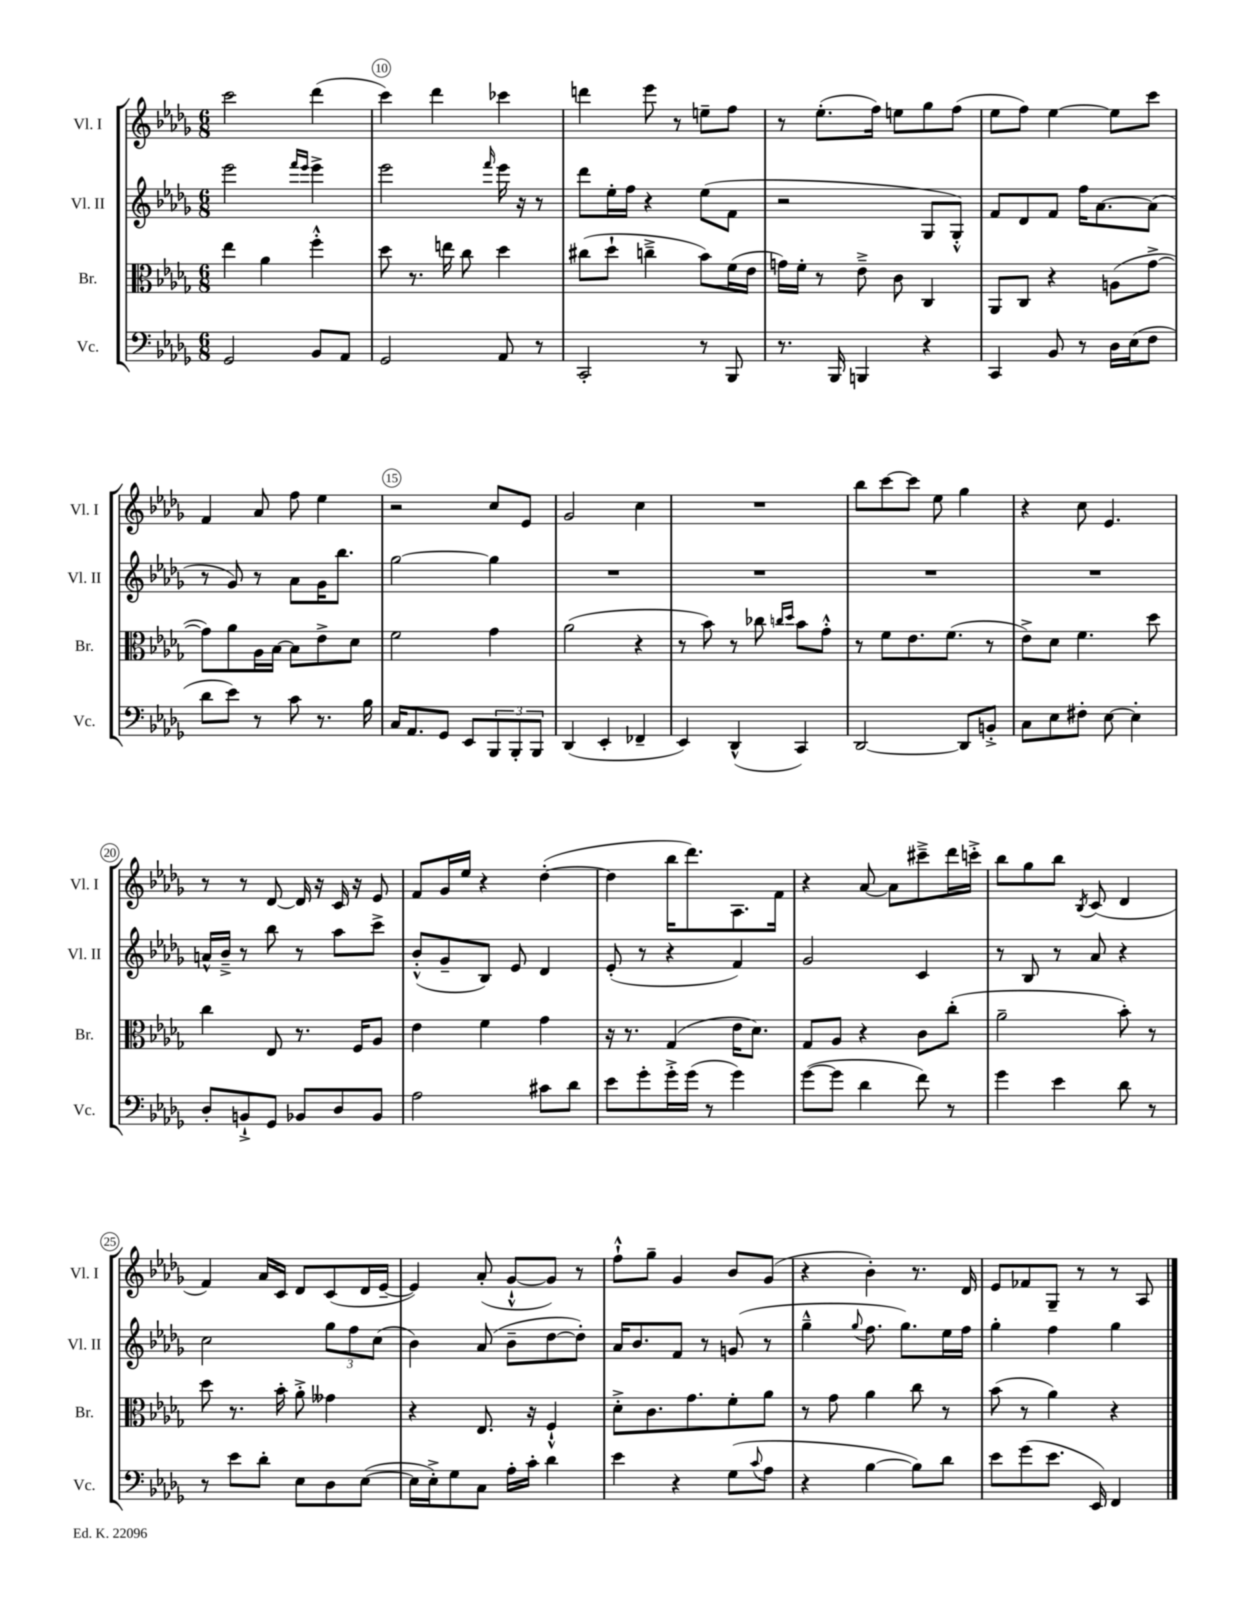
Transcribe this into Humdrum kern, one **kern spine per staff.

**kern	**kern	**kern	**kern
*part4	*part3	*part2	*part1
*staff4	*staff3	*staff2	*staff1
*I"Vc.	*I"Br.	*I"Vl. II	*I"Vl. I
*I'Vc.	*I'Br.	*I'Vl. II	*I'Vl. I
*clefF4	*clefC3	*clefG2	*clefG2
*k[b-e-a-d-g-]	*k[b-e-a-d-g-]	*k[b-e-a-d-g-]	*k[b-e-a-d-g-]
*M6/8	*M6/8	*M6/8	*M6/8
=9	=9	=9	=9
2GG-/	4ee-\	2eee-\	2ccc\
.	4a-\	.	.
.	.	16qqfff/LL	.
.	.	16qqeee-/JJ	.
8BB-/L	4ff'^^\	4eee-^\	(4ddd-\
8AA-/J	.	.	.
=10	=10	=10	=10
2GG-/	8dd-\	2eee-\	4ccc\)
.	8.r	.	.
.	.	.	4ddd-\
.	16een\	.	.
.	8cc\	.	.
.	.	16qqfff/	.
8AA-/	4dd-\	16eee-\	4ccc-X\
.	.	16r	.
8r	.	8r	.
=11	=11	=11	=11
2CC'/	(8cc#X\L	8ddd-\L	4dddn\
.	8dd-`\J	16ee-'\L	.
.	.	16ff\JJ	.
.	4ccn~^\	4r	8eee-\
.	.	.	8r
8r	8b-\L)	(8ee-\L	8een~\L
8BBB-/	(16f\L	8f\J	8ff\J
.	16e-\JJ	.	.
=12	=12	=12	=12
8.r	16gn\LL)	2r	8r
.	16f'\JJ	.	.
.	8r	.	(8.ee-'\L
16BBB-/	.	.	.
4BBBn/	8e-~^\	.	.
.	.	.	16ff\Jk)
.	8c\	.	8een\L
4r	4C/	8G-/L	8gg-\
.	.	8G-'^^/J)	(8ff\J
=13	=13	=13	=13
4CC/	8AA-/L	8f/L	8ee-\L
.	8C/J	8d-/	8ff\J)
8BB-/	4r	8f/J	[4ee-\
8r	.	16ff\KL	.
.	.	[8.a-\	.
16D-\LL	(8An\L	.	8ee-\L]
(16E-\J	.	.	.
8F\J	[8g-^\J	(8a-\J]	8ccc\J
!!LO:LB:g=z
=14	=14	=14	=14
8d-\L	8g-\L])	8r	4f/
8e-\J)	8a-\	8g-/)	.
8r	16A-\L	8r	8a-/
.	[16B-\JJ	.	.
8c\	8B-\L]	8a-\L	8ff\
8.r	8e-^\	16g-\K	4ee-\
.	.	8.bb-\J	.
.	8d-\J	.	.
16B-\	.	.	.
=15	=15	=15	=15
16C/KL	2f\	[2gg-\	2r
8.AA-/	.	.	.
8GG-/J	.	.	.
8EE-/L	.	.	.
12BBB-/	4g-\	4gg-\]	8cc/L
12BBB-'/	.	.	.
.	.	.	8e-/J
12BBB-/J	.	.	.
=16	=16	=16	=16
(4DD-/	(2a-\	2.r	2g-/
4EE-'/	.	.	.
4FF-X~/	4r	.	4cc\
=17	=17	=17	=17
4EE-/)	8r	2.r	2.r
.	8b-\)	.	.
(4DD-^^/	8r	.	.
.	8cc-X\	.	.
.	16qqccn/LL	.	.
.	16qqdd-/JJ	.	.
4CC/)	8b-\L	.	.
.	8g-'^^\J	.	.
=18	=18	=18	=18
[2DD-/	8r	2.r	8bb-\L
.	8f\L	.	[8ccc\
.	8.e-\	.	8ccc\J]
.	.	.	8ee-\
.	(8.f\J	.	.
8DD-/L]	.	.	4gg-\
8BBn'^/J	8r	.	.
=19	=19	=19	=19
8C\L	8e-^\L)	2.r	4r
8E-\	8d-\J	.	.
8F#X'\J	4.f\	.	8cc\
[8E-\	.	.	4.e-/
4E-'\]	.	.	.
.	8dd-\	.	.
!!LO:LB:g=z
=20	=20	=20	=20
8D-'/L	4cc\	16an^^/LL	8r
.	.	16b-~^/JJ	.
8BBn`^/	.	8r	8r
8GG-/J	8E-/	8bb-\	[8d-/
8BB-X/L	8.r	8r	16d-/]
.	.	.	16r
8D-/	.	8aa-\L	16c/
.	16F/KL	.	16r
8BB-/J	8A-/J	8ccc^\J	8e-/
=21	=21	=21	=21
2A-\	4e-\	(8b-'^^/L	8f/L
.	.	8g-~/	16g-/L
.	.	.	16ee-/JJ
.	4f\	8B-/J)	4r
.	.	8e-/	.
8c#X\L	4g-\	4d-/	([4dd-'\
8d-\J	.	.	.
=22	=22	=22	=22
8e-\L	16r	(8e-'/	4dd-\]
.	8.r	.	.
8g-'\	.	8r	.
16g-'^\L	(4G-/	4r	16bb-\KL
(16g-\JJ	.	.	8.ddd-\)
8r	.	.	.
4g-\)	16e-\KL	4f/)	8.A-\
.	8.d-\J)	.	.
.	.	.	16f\Jk
=23	=23	=23	=23
([8g-\L	8G-/L	2g-/	4r
8g-\J]	8A-/J	.	.
4d-\	4r	.	[8a-/
.	.	.	8a-\L]
8f\)	8c\L	4c/	8ccc#X~^\
8r	(8cc'\J	.	16ddd-\L
.	.	.	16cccn'^\JJ
=24	=24	=24	=24
4g-\	2a-~\	8r	8bb-\L
.	.	8B-/	8gg-\
4e-\	.	8r	8bb-\J
.	.	.	8qB-/
.	.	8a-/	(8c/
8d-\	8b-'\)	4r	4d-/
8r	8r	.	.
!!LO:LB:g=z
=25	=25	=25	=25
8r	8dd-\	2cc\	4f/)
8e-\L	8.r	.	.
8d-'\J	.	.	16a-/LL
.	16b-'\	.	16c/JJ
8E-\L	8a-'^\	.	8d-/L
8D-\	4g--X\	12gg-\L	(8c/
.	.	12ff\	.
([8E-\J	.	.	16d-/L
.	.	(12cc\J	.
.	.	.	[16e-~/JJ
=26	=26	=26	=26
16E-\LL]	4r	4b-\)	4e-/])
16E-'^\J)	.	.	.
8G-\	.	.	.
8C\J	8.E-/	(8a-/	(8a-'/
16A-'\LL	.	8b-~\L	[8g-`^^/L
16c'\JJ	16r	.	.
4d-\	4F`^^/	[8dd-\	8g-/J])
.	.	8dd-'\J])	8r
=27	=27	=27	=27
4e-\	8d-'^\L	16a-/KL	8ff`^^\L
.	.	8.b-/	.
.	8.c\	.	8gg-~\J
4r	.	8f/J	4g-/
.	8.g-\	.	.
.	.	8r	.
(8G-\L	8f'\	(8gn/	8b-/L
8qqc/	.	.	.
8A-\J	8a-\J	8r	(8g-/J
=28	=28	=28	=28
4r	8r	4gg-~^^\	4r
.	8g-\	.	.
.	.	8qqgg-/	.
[4B-\	4a-\	8.ff\	4b-'\)
.	.	8.gg-\L)	.
8B-\L])	8cc\	.	8.r
8d-\J	8r	16ee-\L	.
.	.	16ff\JJ	16d-/
=29	=29	=29	=29
8e-\L	(8b-\	4gg-'\	8e-/L
(8g-\	8r	.	8f-X/
8.e-\J	4a-\)	4ff\	8G-~/J
.	.	.	8r
16EE-/)	.	.	.
4FF/	4r	4gg-\	8r
.	.	.	8A-/
==	==	==	==
*-	*-	*-	*-
